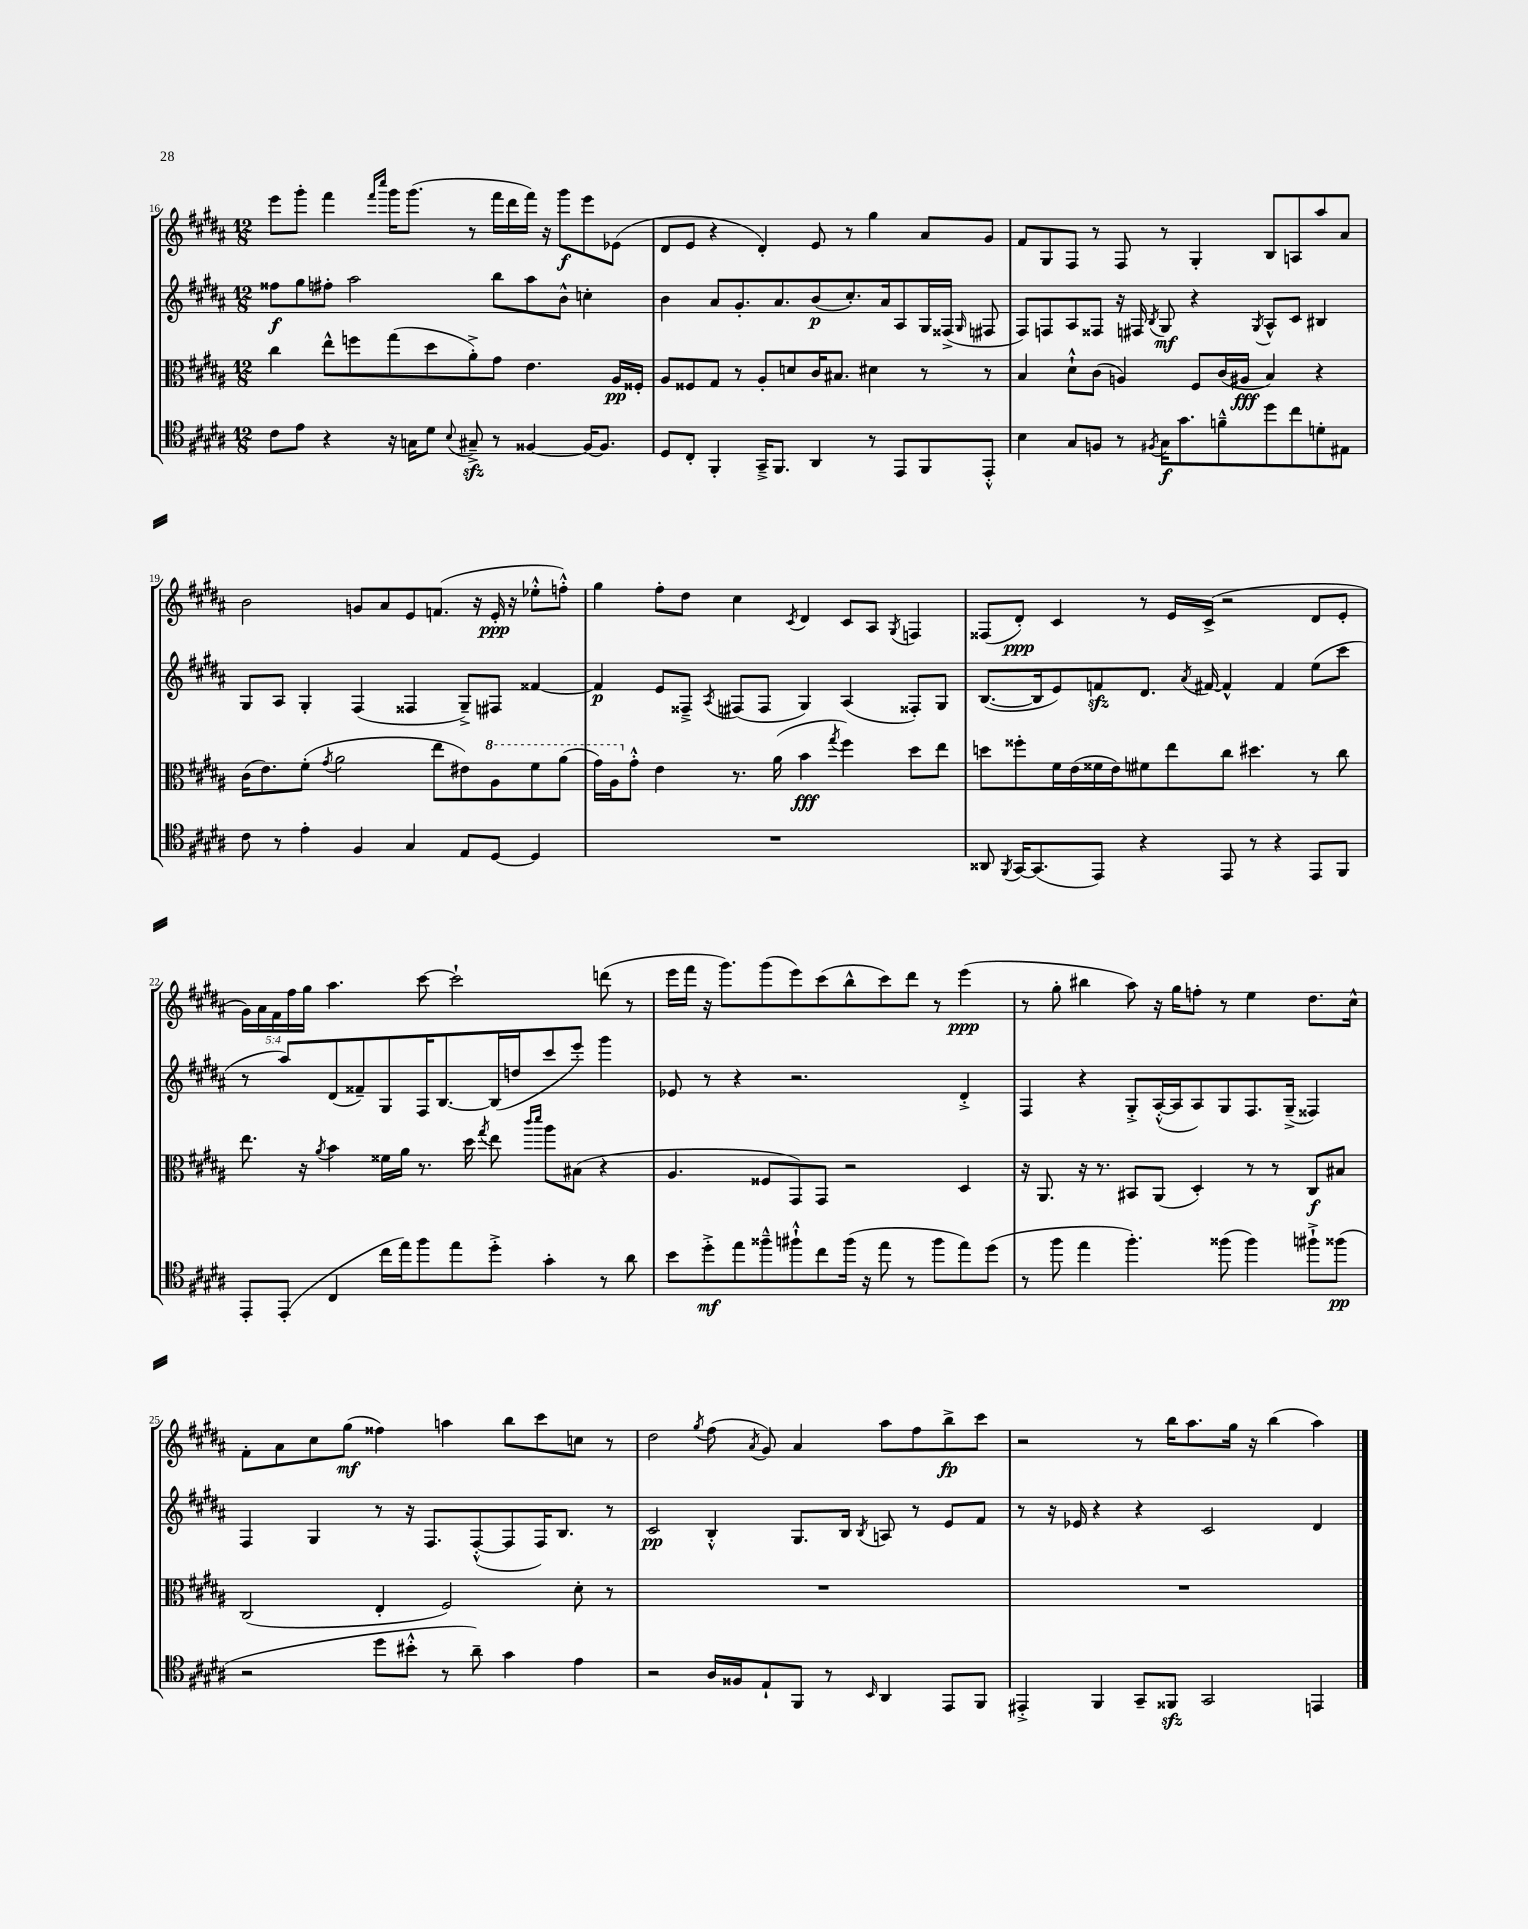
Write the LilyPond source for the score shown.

<<
\new StaffGroup <<
\new Staff = "s0" {
    \clef treble \key b \major \numericTimeSignature \time 12/8 \override Staff.TupletNumber.text = #tuplet-number::calc-fraction-text
    \autoBeamOff e'''8[ gis'''8]-. fis'''4 \grace { fis'''16[ cis''''16] } gis'''16[ gis'''8.]( r8 fis'''16[ dis'''16 fis'''16]) r16 gis'''8[\f e'''8 ees'8]( |
    dis'8[ e'8] r4 dis'4-.) e'8 r8 gis''4 ais'8[ gis'8] |
    fis'8[ gis8 fis8] r8 fis8 r8 gis4-. b8[ a8 ais''8 ais'8] |
    b'2 g'8[ ais'8 e'8 f'8.]( r16 e'16-.\ppp r16 ees''8[-.-^ f''8]-.-^) |
    gis''4 fis''8[-. dis''8] cis''4 \acciaccatura { cis'8 } dis'4 cis'8[ ais8] \acciaccatura { gis8 } f4 |
    fisis8[( dis'8]-.\ppp) cis'4 r8 e'16[ cis'16]->( r2 dis'8[ e'8]-. |
    \tuplet 5/4 { gis'16[) ais'16 fis'16 fis''16 gis''16] } ais''4. cis'''8~ cis'''2-! d'''8( r8 |
    e'''16[ fis'''16] r16 gis'''8.[) gis'''8( e'''8) cis'''8( b''8-^ cis'''8) dis'''8] r8 e'''4\ppp( |
    r8 gis''8-. bis''4 ais''8) r16 gis''16[ f''8]-. r8 e''4 dis''8.[ cis''16]-^ |
    fis'8[-. ais'8 cis''8 gis''8]\mf( fisis''4) a''4 b''8[ cis'''8 c''8] r8 |
    dis''2 \acciaccatura { gis''8 } fis''8( \acciaccatura { ais'8 } gis'8) ais'4 ais''8[ fis''8 b''8->\fp cis'''8] |
    r2 r8 b''16[ ais''8. gis''16] r16 b''4( ais''4) \bar "|." |
}
\new Staff = "s1" {
    \clef treble \key b \major \numericTimeSignature \time 12/8
    \autoBeamOff fisis''8[\f gis''8 fis''8]-. ais''2 b''8[ ais''8 b'8]-^ c''4-. |
    b'4 ais'8[ gis'8.-. ais'8. b'8\p( cis''8.-.) ais'16 ais8 gis16 fisis16]->( \grace { gis16 } fis8 |
    fis8[) f8 ais8 fisis8] r16 fis16 \acciaccatura { b8 } gis8\mf r4 \acciaccatura { gis8 } ais8[-^ cis'8] bis4 |
    gis8[ ais8] gis4-. fis4( fisis4 gis8[--->) fis8] fisis'4~ |
    fisis'4\p e'8[ fisis8]---> \acciaccatura { ais8 } fis8[( fis8] gis4) ais4( fisis8[-.) gis8] |
    b8.[~( b16 e'8) f'8\sfz dis'8.] \acciaccatura { ais'8 } fis'16~ fis'4-^ fis'4 e''8[( cis'''8] |
    r8 ais''8[) dis'8( fisis'8--) gis8 fis16 b8.~ b16( d''16 cis'''8 e'''8]-.) gis'''4 |
    ees'8 r8 r4 r2. dis'4-.-> |
    fis4 r4 gis8[-.-> ais16~-.-^( ais16 ais8) gis8 fis8. gis16]--->( fisis4) |
    fis4 gis4 r8 r16 fis8.[ fis8~-.-^( fis8 fis16) b8.] r8 |
    cis'2\pp b4-.-^ gis8.[ b16] \acciaccatura { b8 } a8 r8 e'8[ fis'8] |
    r8 r16 ees'16 r4 r4 cis'2 dis'4 \bar "|." |
}
\new Staff = "s2" {
    \clef alto \key b \major \numericTimeSignature \time 12/8
    \autoBeamOff cis''4 e''8[-^ f''8 gis''8( dis''8 ais'8-.->) gis'8] e'4. ais16[\pp fisis16]-. |
    ais8[ fisis8 gis8] r8 ais8[-. d'8 cis'16 bis8.] dis'4 r8 r8 |
    b4 dis'8[-!-^ cis'8]( a4) fis8[ cis'16( ais16]\fff b4) r4 |
    cis'16[( e'8.) fis'8]-.( \acciaccatura { gis'8 } ais'2 e''8[ eis'8) \ottava #1 ais'8 fis''8 ais''8]( |
    gis''16[) ais'16 \ottava #0 gis'8]-.-^ e'4 r8. ais'16( b'4\fff \acciaccatura { gis''8 } fis''4) dis''8[ e''8] |
    d''8[ fisis''8-. fis'16 e'16( fisis'16 e'16) fis'8 e''8 cis''8] dis''4. r8 cis''8 |
    e''8. r16 \acciaccatura { ais'8 } b'4 fisis'16[ ais'16] r8. dis''16 \acciaccatura { gis''8 } e''8 \grace { cis'''16[ dis'''16] } ais''8[ bis8]( r4 |
    ais4. fisis8[ gis,8) gis,8] r2 dis4 |
    r16 ais,8. r16 r8. bis,8[ ais,8]( dis4-.) r8 r8 cis8[\f bis8] |
    cis2( e4-. fis2) dis'8-. r8 |
    R1. |
    R1. \bar "|." |
}
\new Staff = "s3" {
    \clef tenor \key b \major \numericTimeSignature \time 12/8
    \autoBeamOff cis'8[ e'8] r4 r16 g16[ dis'8] \appoggiatura { b8 } gis8--->\sfz r8 fisis4~ fisis16[~ fisis8.] |
    dis8[ cis8]-. fis,4-. gis,16[---> fis,8.] ais,4 r8 e,8[ fis,8 e,8]-.-^ |
    b4 gis8[ f8] r8 \acciaccatura { fis8 } gis16[\f gis'8. f'8---^ dis''8 cis''8 d'8-. eis8] |
    cis'8 r8 e'4-. fis4 gis4 e8[ dis8]~ dis4 |
    R1. |
    aisis,8 \acciaccatura { fis,8 } gis,16[~ gis,8.( e,8]) r4 e,8 r8 r4 e,8[ fis,8] |
    e,8[-. e,8]-.( cis4 cis''16[ e''16) fis''8 e''8 dis''8]-.-> gis'4-. r8 ais'8 |
    b'8[ dis''8-.->\mf e''8 fisis''8---^ fis''8-!-^ cis''8 fis''16]( r16 e''8 r8 fis''8[ e''8) dis''8]( |
    r8 fis''8 e''4 fis''4.-.) fisis''8( fisis''4) fis''8[-!-> fisis''8]\pp( |
    r2 dis''8[ bis'8]-.-^ r8 ais'8--) gis'4 e'4 |
    r2 ais16[ fisis16 e8-! fis,8] r8 \grace { b,16 } ais,4 e,8[ fis,8] |
    eis,4-.-> fis,4 gis,8[-- fisis,8]\sfz gis,2 e,4 \bar "|." |
}
>>
>>
\layout { \context { \Score currentBarNumber = #16 } }
